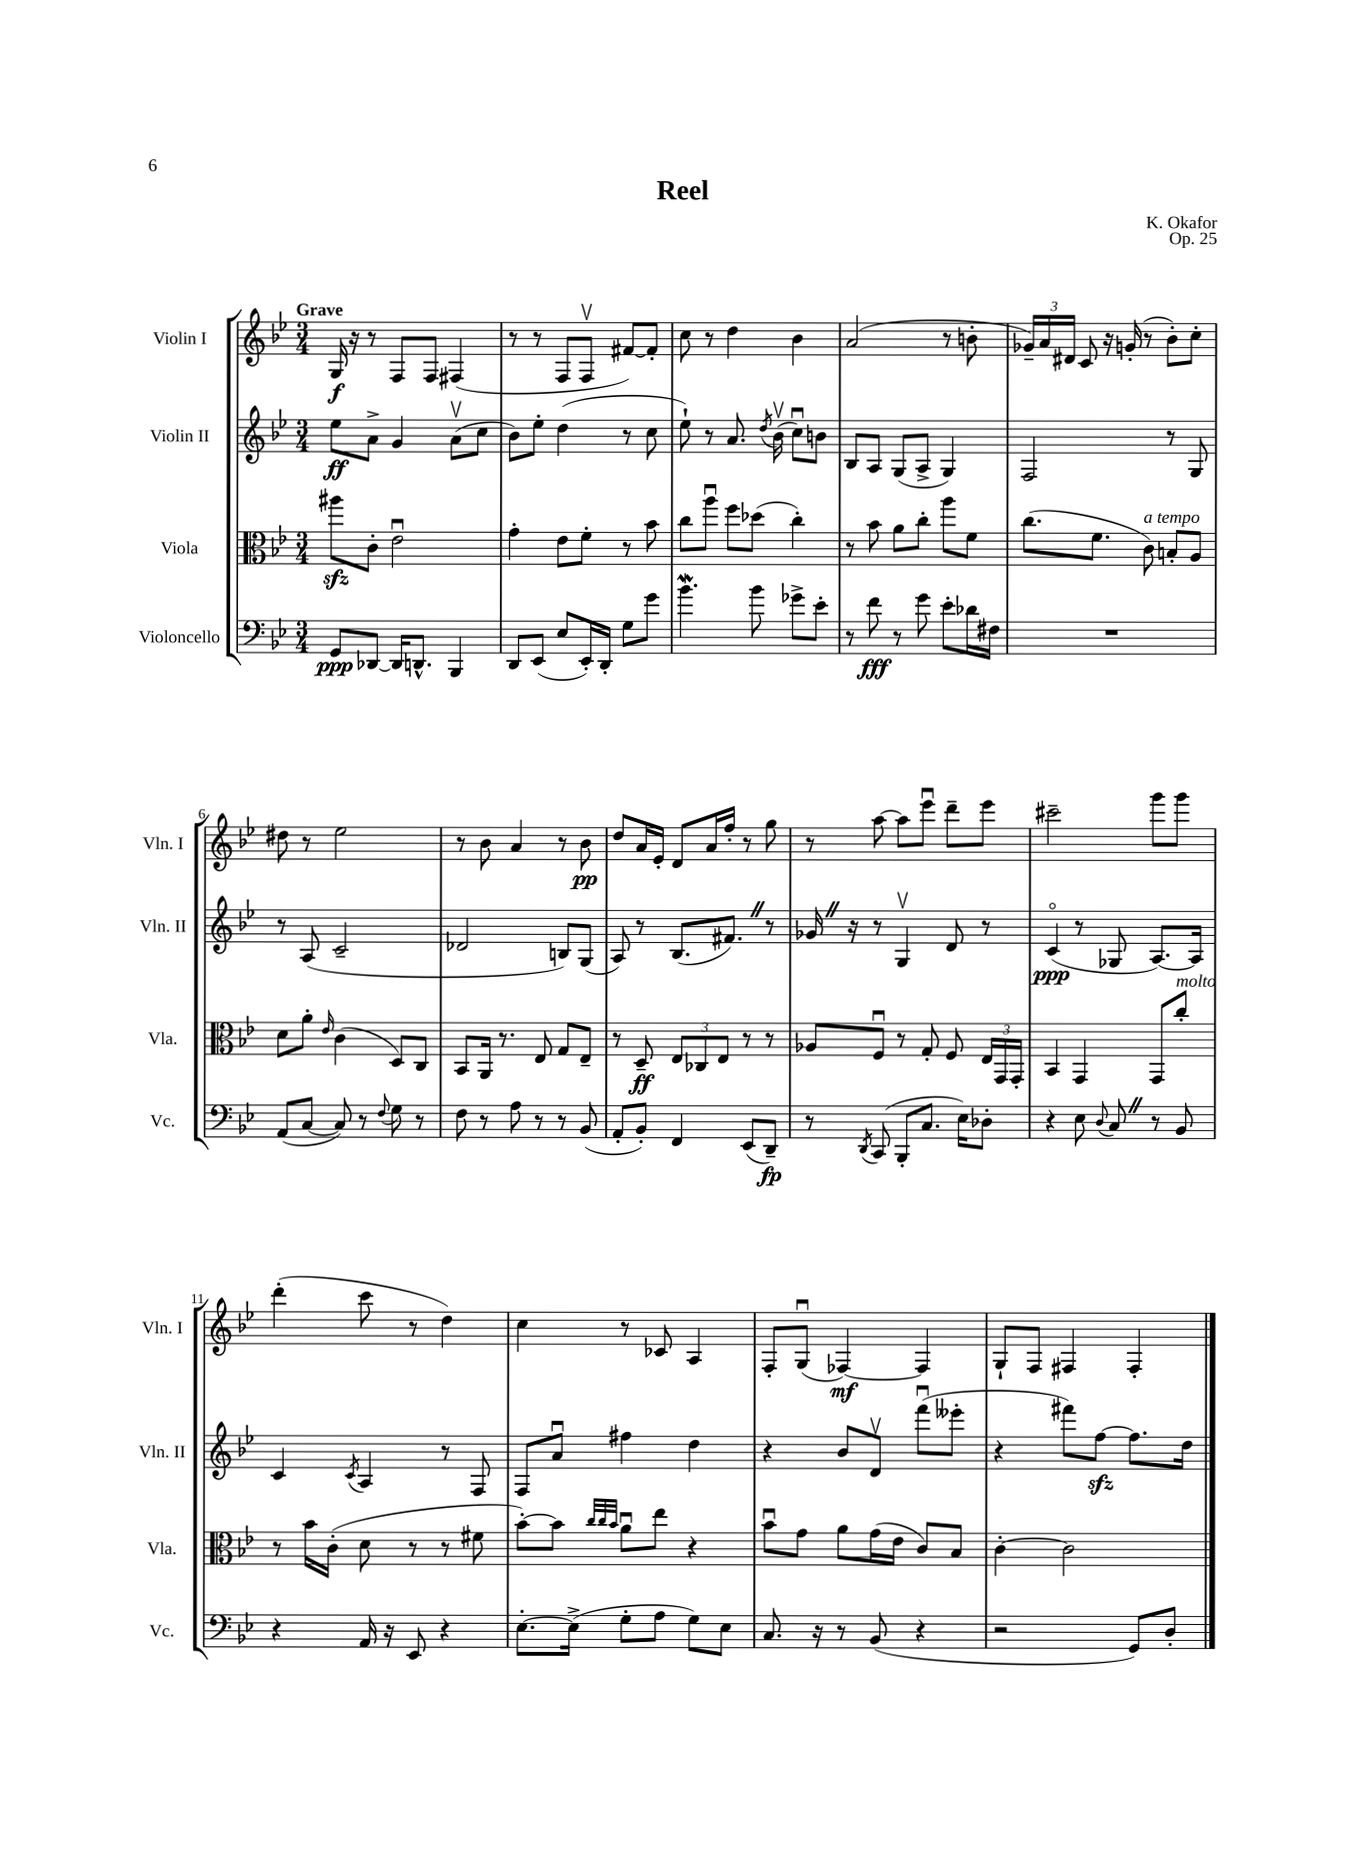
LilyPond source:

\header { title = "Reel" composer = "K. Okafor" opus = "Op. 25" }
<<
\new StaffGroup <<
\new Staff = "s0" \with { instrumentName = "Violin I" shortInstrumentName = "Vln. I" } {
    \clef treble \key bes \major \numericTimeSignature \time 3/4 \tempo "Grave"
    \autoBeamOff g16\f r16 r8 f8[ f8] fis4( |
    r8 r8 f8[ f8]\upbow fis'8[~) fis'8]-. |
    c''8 r8 d''4 bes'4 |
    a'2( r8 b'8-. |
    \tuplet 3/2 { ges'16[--) a'16 dis'16] } c'8 r16 g'16-.( r8 bes'8[-.) c''8]-. |
    dis''8 r8 ees''2 |
    r8 bes'8 a'4 r8 bes'8\pp |
    d''8[ a'16 ees'16]-. d'8[ a'16 f''16]-. r8 g''8 |
    r8 a''8~ a''8[ ees'''8]\downbow d'''8[-- ees'''8] |
    cis'''2-- g'''8[ g'''8] |
    d'''4-.( c'''8 r8 d''4) |
    c''4 r8 ces'8 a4 |
    f8[-. g8]\downbow( fes4~\mf) fes4 |
    g8[-! f8] fis4 fis4-. \bar "|." |
}
\new Staff = "s1" \with { instrumentName = "Violin II" shortInstrumentName = "Vln. II" } {
    \clef treble \key bes \major \numericTimeSignature \time 3/4
    \autoBeamOff ees''8[\ff a'8]-> g'4 a'8[\upbow( c''8] |
    bes'8[) ees''8]-. d''4( r8 c''8 |
    ees''8-!) r8 a'8. \acciaccatura { d''8 } bes'16\upbow( c''8[\downbow) b'8] |
    bes8[ a8] g8[( a8]-> g4) |
    f2 r8 g8 |
    r8 a8( c'2-- |
    des'2 b8[) g8]( |
    a8) r8 bes8.[( fis'8.]) \once \override BreathingSign.text = \markup { \musicglyph "scripts.caesura.straight" } \breathe r8 |
    ges'16 \once \override BreathingSign.text = \markup { \musicglyph "scripts.caesura.straight" } \breathe r16 r8 g4\upbow d'8 r8 |
    c'4\flageolet\ppp( r8 ges8 a8.[~) a16] |
    c'4 \acciaccatura { c'8 } a4 r8 f8 |
    f8[ a'8]\downbow fis''4 d''4 |
    r4 bes'8[ d'8]\upbow f'''8[\downbow( eeses'''8]-. |
    r4 fis'''8[) f''8]~\sfz f''8.[ d''16] \bar "|." |
}
\new Staff = "s2" \with { instrumentName = "Viola" shortInstrumentName = "Vla." } {
    \clef alto \key bes \major \numericTimeSignature \time 3/4
    \autoBeamOff ais''8[\sfz c'8]-. ees'2\downbow |
    g'4-. ees'8[ f'8]-. r8 bes'8 |
    c''8[ a''8]\downbow f''8[ des''8]( c''4-.) |
    r8 bes'8 a'8[ c''8]-. a''8[ f'8] |
    c''8.[( f'8.] c'8^\markup { \italic "a tempo" }) b8[-. a8] |
    d'8[ a'8]-. \grace { ees'16 } c'4( d8[) c8] |
    bes,8[ a,16] r8. ees8 g8[ ees8]-- |
    r8 d8--\ff \tuplet 3/2 { ees8[ ces8 ees8] } r8 r8 |
    aes8[ f8]\downbow r8 g8-. f8 \tuplet 3/2 { ees16[ g,16 g,16]-. } |
    bes,4 g,4 g,8[ c''8]-.^\markup { \italic "molto" } |
    r8 bes'16[ c'16]-.( d'8 r8 r8 fis'8 |
    bes'8[~-.) bes'8] \grace { c''32[ c''32 bes'32] } a'8[\downbow ees''8] r4 |
    bes'8[\downbow g'8] a'8[ g'16( ees'16] c'8[) bes8] |
    c'4~-. c'2 \bar "|." |
}
\new Staff = "s3" \with { instrumentName = "Violoncello" shortInstrumentName = "Vc." } {
    \clef bass \key bes \major \numericTimeSignature \time 3/4
    \autoBeamOff g,8[\ppp des,8]~ des,16[ d,8.]-^ bes,,4 |
    d,8[ ees,8]( ees8[ ees,16-.) d,16]-. g8[ g'8] |
    bes'4.\mordent bes'8 ges'8[-> ees'8]-. |
    r8 f'8\fff r8 g'8 ees'8[-. des'16 fis16] |
    R2. |
    a,8[( c8]~ c8) r8 \appoggiatura { f8 } g8 r8 |
    f8 r8 a8 r8 r8 bes,8( |
    a,8[-. bes,8]-.) f,4 ees,8[( d,8]--\fp) |
    r8 \acciaccatura { d,8 } c,8( bes,,8[-. c8.] ees16[) des8]-. |
    r4 ees8 \appoggiatura { d8 } c8 \once \override BreathingSign.text = \markup { \musicglyph "scripts.caesura.straight" } \breathe r8 bes,8 |
    r4 a,16 r16 ees,8 r4 |
    ees8.[~-. ees16]->( g8[-. a8] g8[) ees8] |
    c8. r16 r8 bes,8( r4 |
    r2 g,8[) d8]-. \bar "|." |
}
>>
>>
